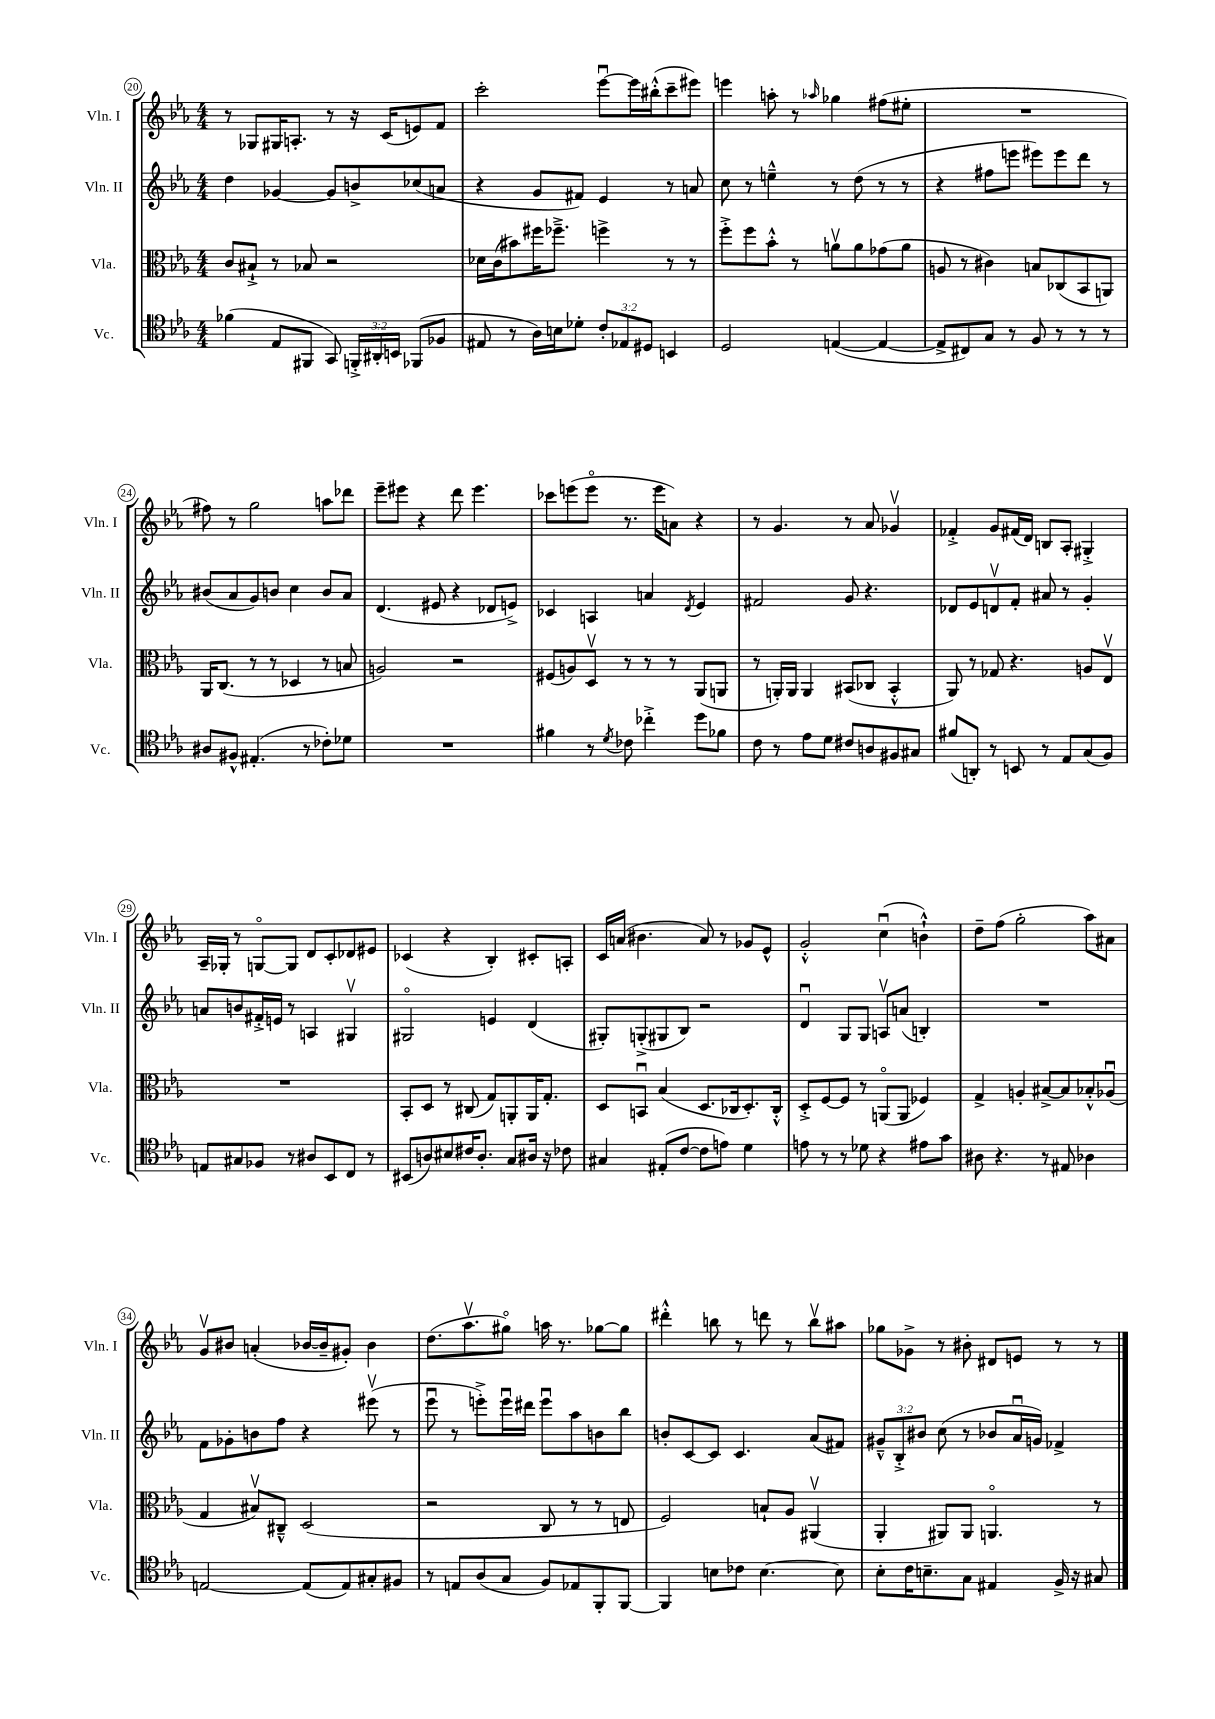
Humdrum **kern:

**kern	**kern	**kern	**kern
*staff4	*staff3	*staff2	*staff1
*clefC4	*clefC3	*clefG2	*clefG2
*k[b-e-a-]	*k[b-e-a-]	*k[b-e-a-]	*k[b-e-a-]
*M4/4	*M4/4	*M4/4	*M4/4
(4f-	8c	4dd	8r
.	8B#`^	.	8G-
8E-	8r	[4g-	16G#
.	.	.	8.A'
8FF#	8B-	.	.
8GG)	2r	8g-]	8r
24FF'^	.	8b^	16r
24AA#'	.	.	.
.	.	.	(16c
24BB	.	.	.
(8FF-	.	(8cc-	8e)
8F-	.	8a	8f
=	=	=	=
8E#	16d-	4r	2ccc'
.	(16c	.	.
8r	8b#)	.	.
16A-)	16ff#	8g	.
16B	8.ff-~^	.	.
8d-'	.	8f#)	.
12c'	4ff^	4e-	[8eee-u
12E-	.	.	.
.	.	.	16eee-]
12D#	.	.	.
.	.	.	(16bb#'^^
4BB	8r	8r	8ccc~
.	8r	8a	8eee#)
=	=	=	=
2D	8ff'^	8cc	4eee
.	8ff	8r	.
.	8b-'^^	4ee~^^	8aa'
.	8r	.	8r
.	.	.	16qqaa-
([4E	8av	8r	4gg-
.	8a	(8dd	.
4E_	(8g-	8r	(8ff#
.	8a	8r	8ee#'
=	=	=	=
8E^]	8A	4r	1r
8C#)	8r	.	.
8G	4c#)	8ff#	.
8r	.	8eee	.
8F	8B	8eee#)	.
8r	(8C-	8eee#	.
8r	8BB-	8ddd	.
8r	8AA)	8r	.
=	=	=	=
8A#	16AA-	(8b#	8ff#)
.	(8.C	.	.
8F#^^	.	8a-	8r
(4.E#'	8r	8g)	2gg
.	8r	8b	.
.	4D-	4cc	.
8r	.	.	.
8c-')	8r	8b	8aa
8d-	8B	8a-	8ddd-
=	=	=	=
1r	2A)	(4.d	8eee-~
.	.	.	8eee#
.	.	.	4r
.	.	8e#	.
.	2r	4r	8ddd
.	.	.	4.eee#
.	.	8d-	.
.	.	8e^)	.
=	=	=	=
4f#	(8F#	4c-	8ccc-
.	8A)	.	(8eee
8r	8Dv	4A	8eeeo
8qd	.	.	.
8c-	8r	.	8.r
4cc-'^	8r	4a	.
.	.	.	16eee
.	8r	.	8a)
.	.	8qd	.
8dd	(8AA-	4e-	4r
8f-	8AA	.	.
=	=	=	=
8c	8r	2f#	8r
8r	16AA')	.	4.g
.	16AA	.	.
8e-	4AA	.	.
8d	.	.	.
8c#	(8BB#	8g	8r
8A	8C-	4.r	8a-
8F#	4BB#'^^	.	4g-v
8G#	.	.	.
=	=	=	=
(8f#	8AA-)	8d-	4f-'^
8AA')	8r	8e-	.
8r	8G-	8dv	8g
8BB	4.r	8f'	(16f#
.	.	.	16d)
8r	.	8a#	8B
8E-	.	8r	8A-'
(8G	8A	4g'	4G#'^
8F)	8E-v	.	.
=	=	=	=
8E	1r	8a	16A-~
.	.	.	16G-'
8G#	.	8b	8r
8F-	.	16f#'^	[8Go
.	.	16e	.
8r	.	8r	8G]
8A#	.	4A	8d
8BB-	.	.	8c'
8C	.	4G#v	8d-
8r	.	.	8e#
=	=	=	=
(8BB#	8BB-'	2G#o	(4c-
8A)	8D	.	.
8B#	8r	.	4r
16c#	(8C#	.	.
8.A'	.	.	.
.	8G)	4e	4B-')
8G	8AA'	.	.
16A#	16AA	(4d	8c#'
16r	8.G'	.	.
8c-	.	.	8A'
=	=	=	=
4G#	8D	8G#')	16c
.	.	.	(16a
.	8BBu	(8G'^	4.b#
(8E#'	(4B-	8G#	.
[8c	.	8B-)	.
8c]	8.D	2r	8a)
8e)	.	.	8r
.	16C-	.	.
4d	8.D')	.	8g-
.	.	.	8e-^^
.	16C-'^^	.	.
=	=	=	=
8e	8D'^	4du	2g'^^
8r	[8F	.	.
8r	8F]	8G	.
8d-	8r	8G	.
4r	(8AAo	8Av	(4ccu
.	8AA	(8a	.
8e#	4F-)	4B')	4b`^^)
8g	.	.	.
=	=	=	=
8A#	4G^	1r	8dd~
4.r	.	.	(8ff
.	4A'	.	2gg'
8r	[8B#^	.	.
8E#	8B#]	.	.
4A-	8B-'^^	.	8aa-)
.	(8A-u	.	8a#
=	=	=	=
[2E	4G	8f	8gv
.	.	8g-'	8b#
.	8B#v)	8b	(4a'
.	8C#~^^	8ff	.
(8E]	(2D	4r	[16b-
.	.	.	16b-~]
8E)	.	.	8g#')
8G#'	.	(8eee#v	4b-
8F#	.	8r	.
=	=	=	=
8r	2r	8eee-u	(8.dd
8E	.	8r	.
.	.	.	8.aa-v
(8A-	.	8eee'^)	.
8G	.	16eeeu	8gg#o)
.	.	16ddd#	.
8F)	8C	8eeeu	16aa
.	.	.	8.r
8E-	8r	8aa-	.
8FF'	8r	8b	[8gg-
[8FF	8E	8bb-	8gg-]
=	=	=	=
4FF]	2F)	8b'	4ddd#'^^
.	.	[8c	.
8B	.	8c]	8bb
8c-	.	4.c	8r
[4.B	8B`	.	8ddd
.	8A-	.	8r
.	(4AA#v	(8a-	8bbv
8B]	.	8f#)	8aa#
=	=	=	=
8B-'	4AA-'	12g#~^^	8gg-
.	.	12B-'^	.
16c	.	.	8g-^
.	.	12b#	.
8.B~	.	.	.
.	8AA#)	(8cc	8r
8G	8AA#	8r	8b#'
4E#	4.AAo	8b-	8d#
.	.	16a-u	8e
.	.	16g)	.
16F^	.	4f-^	8r
16r	.	.	.
8G#	8r	.	8r
==	==	==	==
*-	*-	*-	*-
